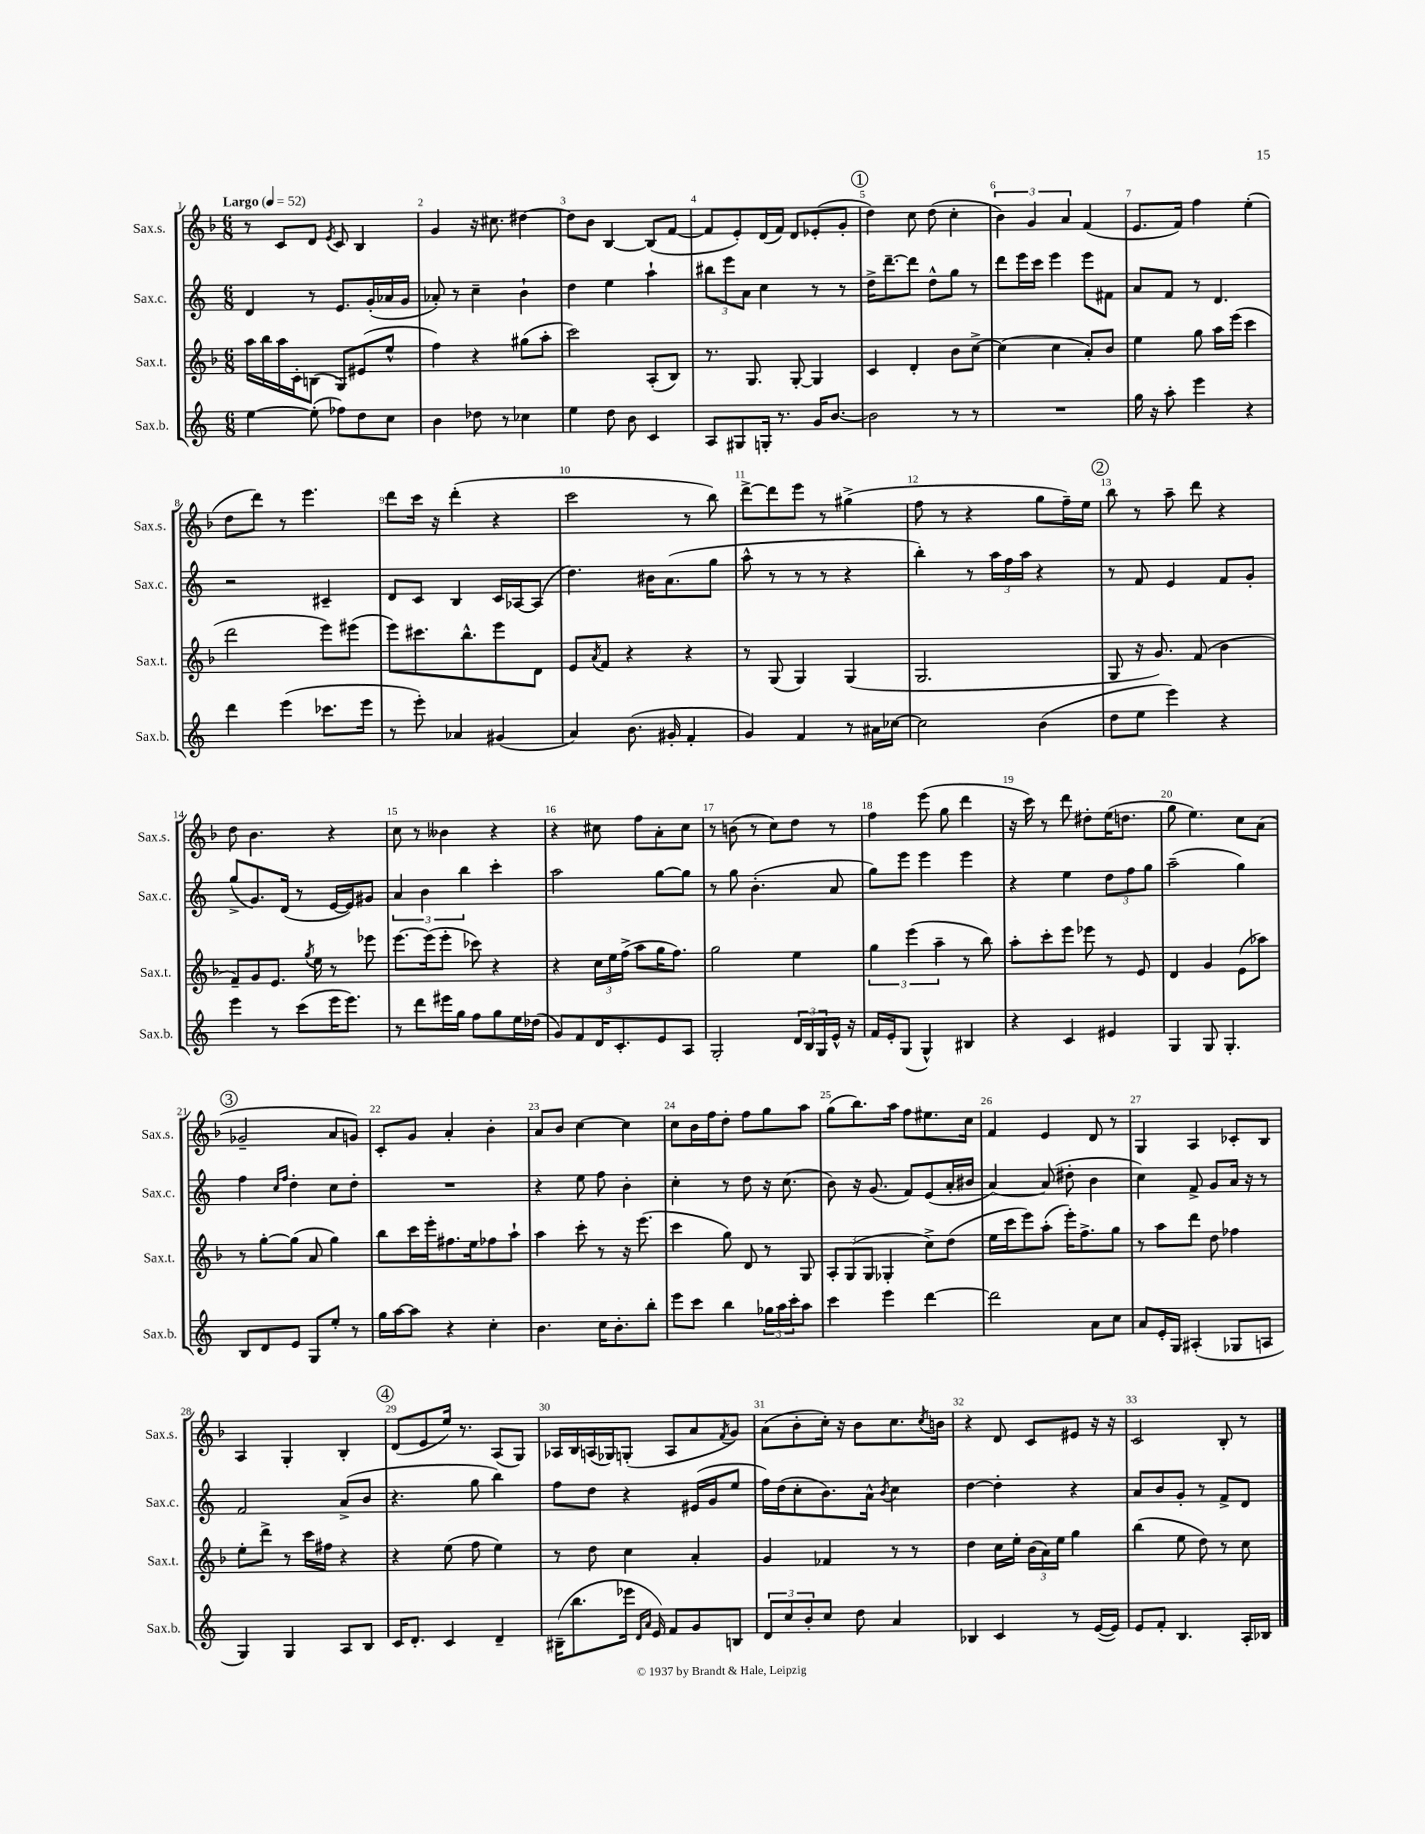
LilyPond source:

<<
\new StaffGroup <<
\new Staff = "s0" \with { instrumentName = "Sax.s." shortInstrumentName = "Sax.s." } {
    \clef treble \key f \major \numericTimeSignature \time 6/8 \tempo "Largo" 4 = 52
    r8 c'8 d'8 \acciaccatura { e'8 } c'8 bes4 |
    g'4 r16 cis''8. dis''4~ |
    dis''8 bes'8 bes4~ bes8( f'8~ |
    f'8 e'8-.) d'16( f'16) d'8 ees'8-.( g'8-. |
    \mark \markup { \circle "1" } d''4) c''8 d''8( c''4-. |
    \tuplet 3/2 { bes'4) g'4 a'4 } f'4( |
    e'8. f'16) f''4 e''4-.( |
    d''8 d'''8) r8 e'''4. |
    d'''8 c'''16 r16 d'''4-.( r4 |
    c'''2 r8 bes''8) |
    d'''8~-> d'''8 e'''8 r8 gis''4->( |
    f''8 r8 r4 g''8 f''16--) e''16 |
    \mark \markup { \circle "2" } bes''8 r8 a''8-- d'''8 r4 |
    d''8 bes'4. r4 |
    c''8 r8 beses'4 r4 |
    r4 cis''8 f''8 a'8-. cis''8 |
    r8 b'8( r8 c''8) d''8 r8 |
    f''4 e'''8( g''8 d'''4 |
    r16 c'''16) r8 d'''8 dis''8-. e''16( d''8. |
    g''8 e''4.) c''8 a'8( |
    \mark \markup { \circle "3" } ges'2-- a'8 g'8) |
    c'8-. g'8 a'4-. bes'4-. |
    a'8 bes'8 c''4~ c''4 |
    c''8 bes'16 f''16 d''8-. f''8 g''8 a''8 |
    g''8( bes''8.) a''16 f''8 eis''8. c''16 |
    f'4 e'4 d'8 r8 |
    g4 a4 ces'8-. bes8 |
    a4 g4-. bes4-. |
    \mark \markup { \circle "4" } d'8( e'8 e''16) r8. a8( g8) |
    aes16 bes16 a16( ges16) g8-.( a8 a'8 \acciaccatura { f'8 } g'8) |
    a'8( bes'8-. c''16-.) r16 bes'8 c''8. \acciaccatura { c''8 } b'16 |
    r4 d'8 c'8 eis'8 r16 r16 |
    c'2 bes8-. r8 \bar "|." |
}
\new Staff = "s1" \with { instrumentName = "Sax.c." shortInstrumentName = "Sax.c." } {
    \clef treble \key c \major \numericTimeSignature \time 6/8
    d'4 r8 e'8. g'16-.( aes'16 g'16 |
    aes'8-.) r8 c''4-- b'4-! |
    d''4 e''4 a''4-! |
    \tuplet 3/2 { bis''8 e'''8 a'8 } c''4 r8 r8 |
    \mark \markup { \circle "1" } d''16-> d'''8.~-- d'''8 d''8-^ g''8 r8 |
    d'''8 e'''16 c'''16 e'''4 e'''8 fis'8 |
    a'8 f'8 r8 d'4. |
    r2 cis'4-- |
    d'8 c'8 b4 c'16 aes16~ aes8( |
    d''4.) bis'16 a'8.( g''8 |
    a''8-^ r8 r8 r8 r4 |
    b''4-.) r8 \tuplet 3/2 { a''16 f''16 a''16 } r4 |
    \mark \markup { \circle "2" } r8 f'8 e'4 f'8 g'8-. |
    g''8->( g'8.) d'16( r8 e'16~ e'16) gis'8 |
    \tuplet 3/2 { a'4 b'4 b''4 } c'''4-. |
    a''2 g''8~ g''8 |
    r8 g''8 b'4.-.( a'8 |
    g''8) e'''8 e'''4 e'''4 |
    r4 e''4 \tuplet 3/2 { d''8 f''8 g''8 } |
    a''2--( g''4) |
    \mark \markup { \circle "3" } f''4 \grace { c''16 f''16 } d''4-. c''8 d''8-. |
    R2. |
    r4 e''8 f''8 b'4-. |
    c''4-. r8 d''8 r16 c''8.( |
    b'8) r16 g'8.( f'8) e'8( a'16-. bis'16 |
    a'4~) a'8( dis''8-. b'4 |
    c''4) f'8-> g'8 a'16 r16 r8 |
    f'2 a'8->( b'8 |
    \mark \markup { \circle "4" } r4. g''8 b''4) |
    f''8 d''8 r4 eis'16( g'16 e''8 |
    f''16) d''16( c''8-. b'8.) a'16-^ \acciaccatura { b'8 } c''4 |
    d''4~ d''4-. r4 |
    a'8 b'8 g'8-. r8 f'8-> d'8 \bar "|." |
}
\new Staff = "s2" \with { instrumentName = "Sax.t." shortInstrumentName = "Sax.t." } {
    \clef treble \key f \major \numericTimeSignature \time 6/8
    a''16 bes''16 a''16 c'16-. b8( g8) eis'8( e''8-^ |
    f''4) r4 gis''8( a''8-. |
    c'''2) a8-.( bes8) |
    r8. g8. g8~-. g4 |
    \mark \markup { \circle "1" } c'4 d'4-. bes'8 c''8~-> |
    c''4( c''4 a'8-.) bes'8 |
    e''4 g''8 a''16 e'''16( c'''4 |
    d'''2 e'''8) eis'''8( |
    e'''8) cis'''8. bes''8.-^ e'''8 d'8 |
    e'8 \acciaccatura { a'8 } f'8 r4 r4 |
    r8 g8( g4) g4( |
    g2. |
    \mark \markup { \circle "2" } g8 r16 g'8.) f'8( bes'4 |
    f'8--) g'8 e'8. \acciaccatura { g''8 } e''16 r8 ees'''8 |
    e'''8.~ e'''16( e'''8-. ces'''8) r4 |
    r4 \tuplet 3/2 { c''16 e''16 f''16->( } a''8 g''16 f''8.) |
    g''2 e''4 |
    \tuplet 3/2 { g''4 e'''4( a''4-- } r8 bes''8) |
    a''8-. c'''8-. e'''8 ees'''8 r8 e'8 |
    d'4 g'4 e'8( aes''8) |
    \mark \markup { \circle "3" } r8 g''8~-. g''8( a'8 g''4) |
    bes''8 c'''16 e'''16-. fis''8. e''16 fes''8 a''8-! |
    a''4 c'''8-. r8 r16 e'''8.( |
    c'''4 g''8) d'8 r8 g8 |
    \tuplet 3/2 { a8-. g8( g8 } ges4-. c''8->) d''8( |
    e''16 c'''16 e'''8) a''8-.( e'''16-.) f''8.-> g''8 |
    r8 a''8 d'''8 d''8 fes''4 |
    e''8-. d'''8-> r8 c'''16 fis''16 r4 |
    \mark \markup { \circle "4" } r4 e''8( f''8 e''4) |
    r8 d''8 c''4 a'4-. |
    g'4 fes'4 r8 r8 |
    d''4 c''16 e''16-. \tuplet 3/2 { bes'16( a'16) e''16 } g''4 |
    bes''4( e''8 d''8) r8 c''8 \bar "|." |
}
\new Staff = "s3" \with { instrumentName = "Sax.b." shortInstrumentName = "Sax.b." } {
    \clef treble \key c \major \numericTimeSignature \time 6/8
    e''4~ e''8-.( fes''8) d''8 c''8 |
    b'4 des''8 r8 ces''4 |
    e''4 d''8 b'8 c'4 |
    a8 gis8 g16-. r8. g'16 b'8.~ |
    \mark \markup { \circle "1" } b'2 r8 r8 |
    R2. |
    g''16 r16 a''8-. e'''4 r4 |
    d'''4 e'''4( ces'''8. e'''16 |
    r8 e'''8-.) aes'4 gis'4( |
    a'4) b'8.( gis'16-. f'4-. |
    g'4) f'4 r8 ais'16 ces''16~ |
    ces''2 b'4( |
    \mark \markup { \circle "2" } d''8 e''8 e'''4) r4 |
    e'''4 r8 c'''8( e'''16 e'''8.) |
    r8 d'''8 eis'''16 g''16 f''8 g''8 e''16 des''16( |
    g'8) f'8 d'16 c'8.-. e'8 a8 |
    g2-. \tuplet 3/2 { d'16 b16 g16 } e'16-^ r16 |
    f'16 e'16-. g8( g4-^) bis4 |
    r4 c'4 eis'4 |
    g4 g8 g4.-. |
    \mark \markup { \circle "3" } b8 d'8 e'8 g8 e''8-. r8 |
    g''16 a''16~ a''8 r4 c''4-. |
    b'4. c''16 b'8.-. b''8-. |
    e'''8 c'''8 b''4 \tuplet 3/2 { ges''16 a''16 c'''16-. } a''8 |
    c'''4 e'''4 d'''4~ |
    d'''2 a'8 c''8 |
    a'8 e'16-. g16 ais4-.( ges8 a8 |
    g4) g4 a8 b8 |
    \mark \markup { \circle "4" } c'16 d'8.-. c'4 d'4-- |
    bis16--( b''8. ees'''16 \grace { d'16 a'16 } e'16) f'8 g'8 b8 |
    \tuplet 3/2 { d'8 c''8 b'8-. } c''8 d''8 a'4 |
    bes4 c'4 r8 e'16~( e'16) |
    e'8 f'8-. b4. a16-. bes16 \bar "|." |
}
>>
>>
\layout { \context { \Score \override BarNumber.break-visibility = ##(#f #t #t) barNumberVisibility = #all-bar-numbers-visible } }
